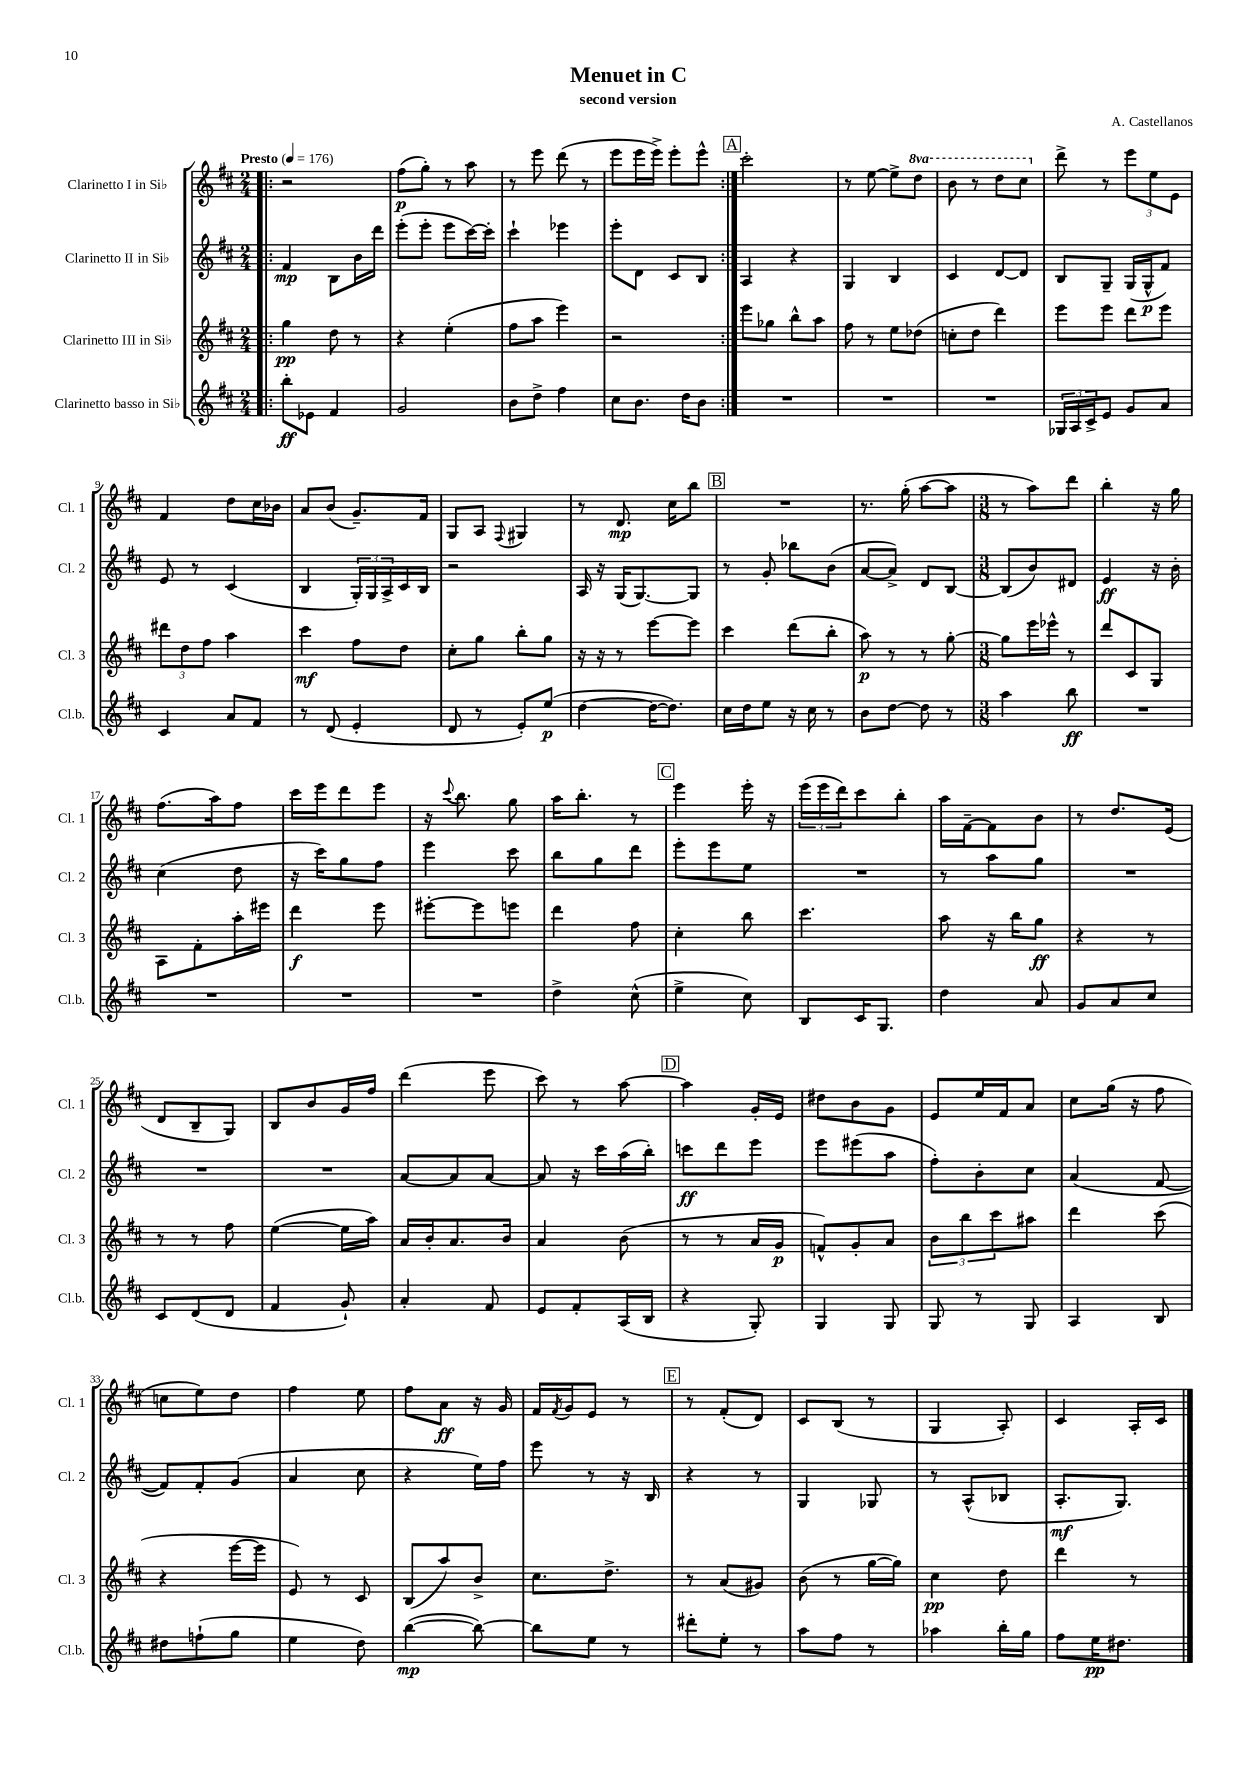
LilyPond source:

\header { title = "Menuet in C" composer = "A. Castellanos" subtitle = "second version" }
<<
\new StaffGroup <<
\new Staff = "s0" \with { instrumentName = "Clarinetto I in Sib" shortInstrumentName = "Cl. 1" } {
    \clef treble \key d \major \numericTimeSignature \time 2/4 \set Staff.ottavationMarkups = #ottavation-simple-ordinals \tempo "Presto" 4 = 176
    \repeat volta 2 { \bar ".|:" r2 |
    fis''8\p( g''8-.) r8 a''8 |
    r8 e'''8 d'''8( r8 |
    e'''8 e'''16 e'''16->) e'''8-. e'''8-^ | }
    \mark \markup { \box "A" } cis'''2-. |
    r8 e''8~ e''8-> \ottava #1 d'''8 |
    b''8 r8 d'''8 cis'''8 \ottava #0 |
    d'''8-> r8 \tuplet 3/2 { e'''8 e''8 e'8 } |
    fis'4 d''8 cis''16 bes'16 |
    a'8 b'8( g'8.--) fis'16 |
    g8 a8 \appoggiatura { fis8 } gis4 |
    r8 d'8.\mp cis''16 b''8 |
    \mark \markup { \box "B" } R2 |
    r8. g''16-.( a''8~ a''8 |
    \numericTimeSignature \time 3/8 r8 a''8) d'''8 |
    b''4-. r16 g''16 |
    fis''8.( a''16) fis''8 |
    cis'''16 e'''16 d'''8 e'''8 |
    r16 \appoggiatura { cis'''8 } b''8. g''8 |
    a''16 b''8.-. r8 |
    \mark \markup { \box "C" } e'''4 e'''16-. r16 |
    \tuplet 3/2 { e'''16( e'''16 d'''16) } cis'''8 b''8-. |
    a''16 fis'16~-- fis'8 b'8 |
    r8 d''8. e'16( |
    d'8 b8-- g8) |
    b8 b'8 g'16 fis''16 |
    d'''4( e'''8 |
    cis'''8) r8 a''8~ |
    \mark \markup { \box "D" } a''4 g'16-. e'16 |
    dis''8 b'8 g'8 |
    e'8 e''16 fis'16 a'8 |
    cis''8 g''16( r16 fis''8 |
    c''8 e''8) d''8 |
    fis''4 e''8 |
    fis''8 a'8\ff r16 g'16 |
    fis'16 \acciaccatura { fis'8 } g'16 e'8 r8 |
    \mark \markup { \box "E" } r8 fis'8-.( d'8) |
    cis'8 b8( r8 |
    g4 a8-.) |
    cis'4 a16-. cis'16 \bar "|." |
}
\new Staff = "s1" \with { instrumentName = "Clarinetto II in Sib" shortInstrumentName = "Cl. 2" } {
    \clef treble \key d \major \numericTimeSignature \time 2/4
    \repeat volta 2 { \bar ".|:" fis'4\mp b8 b'16 d'''16 |
    e'''8-.( e'''8-. e'''8 cis'''16~) cis'''16-. |
    cis'''4-! ees'''4 |
    e'''8-. d'8 cis'8 b8 | }
    \mark \markup { \box "A" } a4 r4 |
    g4 b4 |
    cis'4 d'8~ d'8 |
    b8 g8-- g16( g16-^\p fis'8) |
    e'8 r8 cis'4( |
    b4 \tuplet 3/2 { g16-.) g16 a16-> } cis'16 b16 |
    r2 |
    a16 r16 g16( g8.~) g8 |
    \mark \markup { \box "B" } r8 g'8-. bes''8 b'8( |
    a'8~ a'8->) d'8 b8~ |
    \numericTimeSignature \time 3/8 b8( b'8) dis'8 |
    e'4\ff r16 b'16-. |
    cis''4( d''8 |
    r16 cis'''16) g''8 fis''8 |
    e'''4 cis'''8 |
    b''8 g''8 d'''8 |
    \mark \markup { \box "C" } e'''8-. e'''8 e''8 |
    R4. |
    r8 a''8 g''8 |
    R4. |
    R4. |
    R4. |
    a'8~ a'8 a'8~ |
    a'8 r16 cis'''16 a''16( b''16-.) |
    \mark \markup { \box "D" } c'''8\ff d'''8 e'''8 |
    e'''8 eis'''8( a''8 |
    fis''8-.) b'8-. cis''8 |
    a'4( fis'8~ |
    fis'8) fis'8-. g'8( |
    a'4 cis''8 |
    r4 e''16) fis''16 |
    e'''8 r8 r16 b16 |
    \mark \markup { \box "E" } r4 r8 |
    g4 ges8 |
    r8 a8-^( bes8 |
    a8.-.\mf g8.) \bar "|." |
}
\new Staff = "s2" \with { instrumentName = "Clarinetto III in Sib" shortInstrumentName = "Cl. 3" } {
    \clef treble \key d \major \numericTimeSignature \time 2/4
    \repeat volta 2 { \bar ".|:" g''4\pp d''8 r8 |
    r4 e''4-.( |
    fis''8 a''8 e'''4) |
    r2 | }
    \mark \markup { \box "A" } e'''8 ges''8 b''8-^ a''8 |
    fis''8 r8 e''8 des''8( |
    c''8-. d''8 d'''4) |
    e'''8 e'''8 d'''8 e'''8 |
    \tuplet 3/2 { dis'''8 d''8 fis''8 } a''4 |
    cis'''4\mf fis''8 d''8 |
    cis''8-. g''8 b''8-. g''8 |
    r16 r16 r8 e'''8~ e'''8 |
    \mark \markup { \box "B" } cis'''4 d'''8( b''8-. |
    a''8\p) r8 r8 g''8~-. |
    \numericTimeSignature \time 3/8 g''8 e'''16 ees'''16-^ r8 |
    d'''8 cis'8 g8 |
    a8 fis'8-. a''16-. eis'''16 |
    d'''4\f e'''8 |
    eis'''8~-. eis'''8 e'''8 |
    d'''4 fis''8 |
    \mark \markup { \box "C" } cis''4-. b''8 |
    cis'''4. |
    a''8 r16 b''16 g''8\ff |
    r4 r8 |
    r8 r8 fis''8 |
    e''4~( e''16 a''16) |
    a'16 b'16-. a'8. b'16 |
    a'4 b'8( |
    \mark \markup { \box "D" } r8 r8 a'16 g'16\p |
    f'8-^) g'8-. a'8 |
    \tuplet 3/2 { b'8 b''8 cis'''8 } ais''8 |
    d'''4 cis'''8( |
    r4 e'''16~ e'''16 |
    e'8) r8 cis'8 |
    b8( a''8) b'8-> |
    cis''8. d''8.-> |
    \mark \markup { \box "E" } r8 a'8( gis'8) |
    b'8( r8 g''16~ g''16) |
    cis''4\pp d''8 |
    d'''4 r8 \bar "|." |
}
\new Staff = "s3" \with { instrumentName = "Clarinetto basso in Sib" shortInstrumentName = "Cl.b." } {
    \clef treble \key d \major \numericTimeSignature \time 2/4
    \repeat volta 2 { \bar ".|:" b''8-.\ff ees'8 fis'4 |
    g'2 |
    b'8 d''8-> fis''4 |
    cis''8 b'8. d''16 b'8 | }
    \mark \markup { \box "A" } R2 |
    R2 |
    R2 |
    \tuplet 3/2 { ges16 a16 cis'16-> } e'8 g'8 a'8 |
    cis'4 a'8 fis'8 |
    r8 d'8( e'4-. |
    d'8 r8 e'8-.) e''8\p( |
    d''4~ d''16~ d''8.) |
    \mark \markup { \box "B" } cis''16 d''16 e''8 r16 cis''16 r8 |
    b'8 d''8~ d''8 r8 |
    \numericTimeSignature \time 3/8 a''4 b''8\ff |
    R4. |
    R4. |
    R4. |
    R4. |
    d''4-> cis''8-^( |
    \mark \markup { \box "C" } e''4-> cis''8) |
    b8 cis'16 g8. |
    d''4 a'8 |
    g'8 a'8 cis''8 |
    cis'8 d'8( d'8 |
    fis'4 g'8-!) |
    a'4-. fis'8 |
    e'8 fis'8-. a16( b16 |
    \mark \markup { \box "D" } r4 g8-.) |
    g4 g8 |
    g8 r8 g8 |
    a4 b8 |
    dis''8 f''8-!( g''8 |
    e''4 d''8) |
    b''4~\mp( b''8~) |
    b''8 e''8 r8 |
    \mark \markup { \box "E" } dis'''8-. e''8-. r8 |
    a''8 fis''8 r8 |
    aes''4 b''16-. g''16 |
    fis''8 e''16\pp dis''8. \bar "|." |
}
>>
>>
